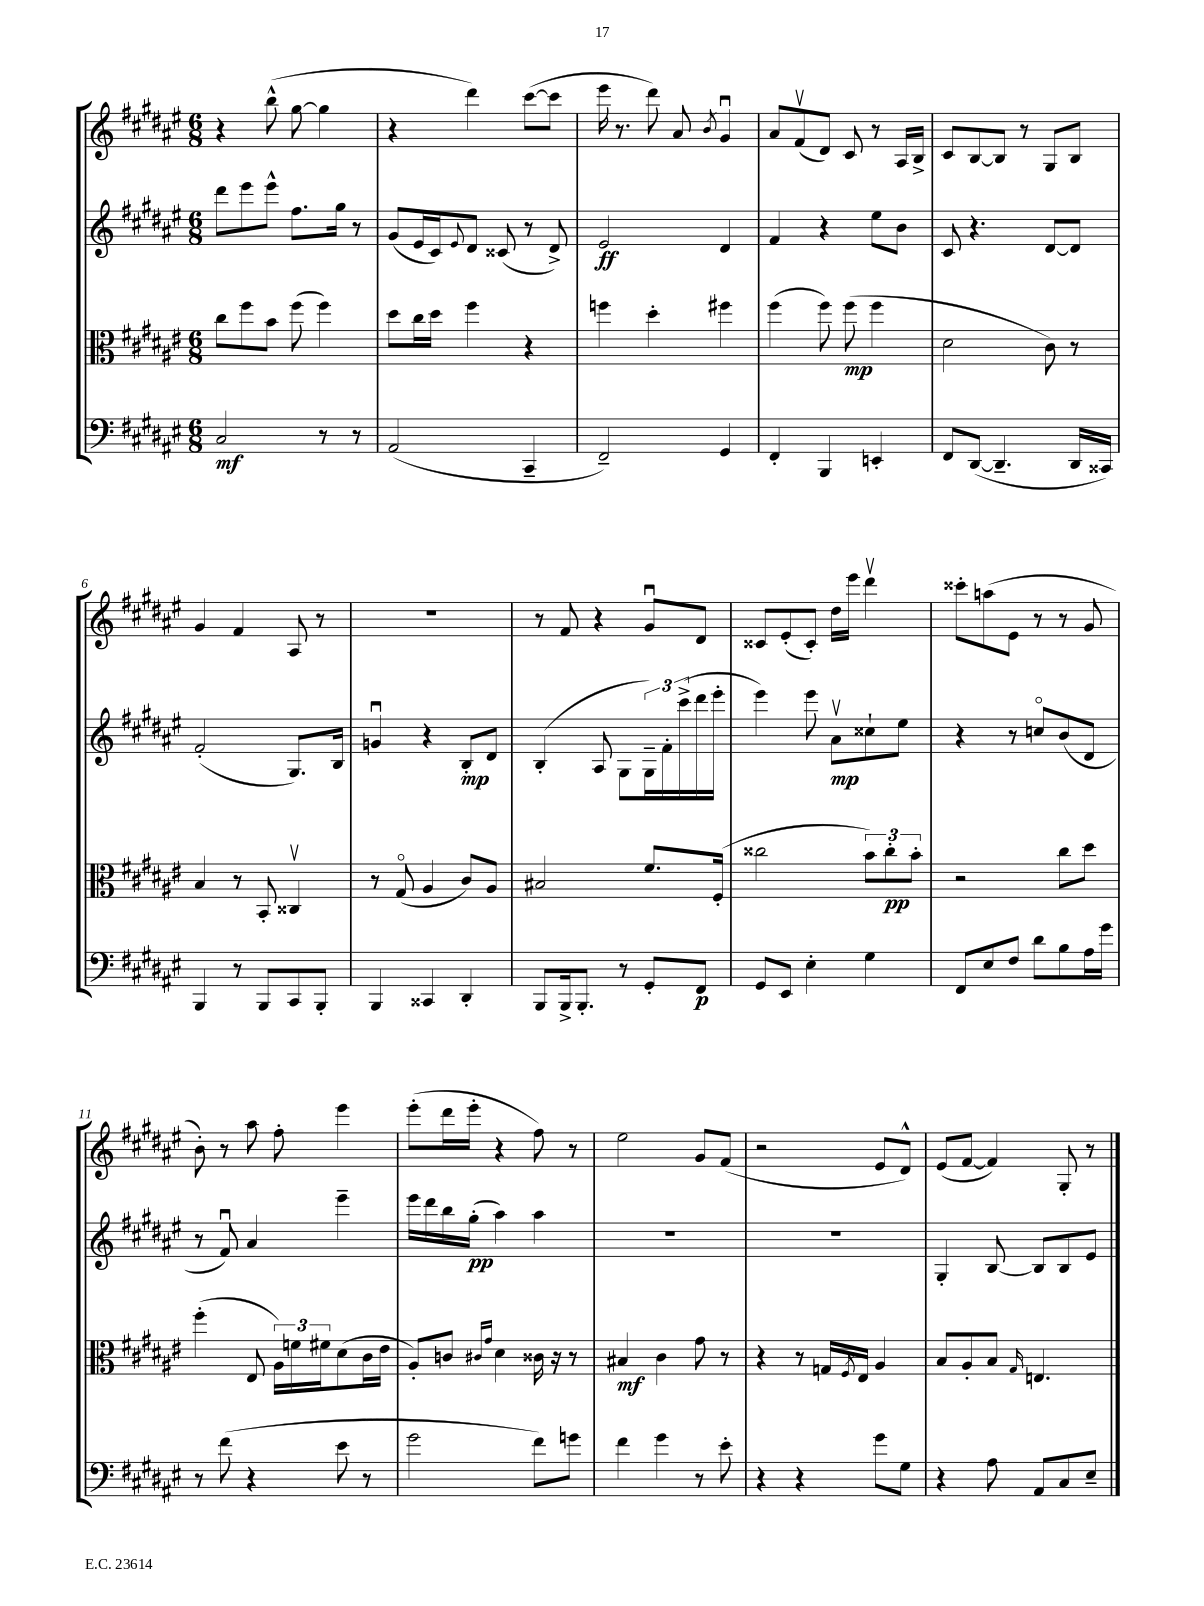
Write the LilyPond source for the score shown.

<<
\new StaffGroup <<
\new Staff = "s0" {
    \clef treble \key fis \major \numericTimeSignature \time 6/8
    r4 b''8-^( gis''8~ gis''4 |
    r4 dis'''4) cis'''8~( cis'''8 |
    eis'''16 r8. dis'''8) ais'8 \acciaccatura { b'8 } gis'4\downbow |
    ais'8 fis'8\upbow( dis'8) cis'8 r8 ais16 b16-> |
    cis'8 b8~ b8 r8 gis8 b8 |
    gis'4 fis'4 ais8 r8 |
    R2. |
    r8 fis'8 r4 gis'8\downbow dis'8 |
    cisis'8 eis'8-.( cisis'8-.) dis''16 eis'''16 dis'''4\upbow |
    cisis'''8-. a''8( eis'8 r8 r8 gis'8 |
    b'8-.) r8 ais''8 fis''8-. eis'''4 |
    eis'''8-.( dis'''16 eis'''16-. r4 fis''8) r8 |
    eis''2 gis'8 fis'8( |
    r2 eis'8 dis'8-^) |
    eis'8( fis'8~ fis'4) gis8-. r8 \bar "|." |
}
\new Staff = "s1" {
    \clef treble \key fis \major \numericTimeSignature \time 6/8
    dis'''8 eis'''8 eis'''8-^ fis''8. gis''16 r8 |
    gis'8( eis'16 cis'16) \appoggiatura { eis'8 } dis'8 cisis'8( r8 dis'8->) |
    eis'2\ff dis'4 |
    fis'4 r4 eis''8 b'8 |
    cis'8 r4. dis'8~ dis'8 |
    fis'2-.( gis8.) b16 |
    g'4\downbow r4 b8-.\mp dis'8 |
    b4-.( ais8 gis8 \tuplet 3/2 { gis16--) fis'16-. cis'''16->( } dis'''16 eis'''16-. |
    eis'''4) eis'''8 ais'8\upbow\mp cisis''8-! eis''8 |
    r4 r8 c''8\flageolet b'8( dis'8 |
    r8 fis'8\downbow) ais'4 eis'''4-- |
    eis'''16 dis'''16 b''16 gis''16-.\pp( ais''4) ais''4 |
    R2. |
    R2. |
    gis4-. b8~ b8 b8 eis'8 \bar "|." |
}
\new Staff = "s2" {
    \clef alto \key fis \major \numericTimeSignature \time 6/8
    cis''8 fis''8 b'8 fis''8( fis''4) |
    dis''8 cis''16 dis''16 fis''4 r4 |
    f''4 dis''4-. fis''4 |
    fis''4( fis''8) fis''8\mp( fis''4 |
    dis'2 cis'8) r8 |
    b4 r8 b,8-. cisis4\upbow |
    r8 gis8\flageolet( ais4 cis'8) ais8 |
    bis2 fis'8. fis16-.( |
    cisis''2 \tuplet 3/2 { b'8) cisis''8-.\pp b'8-. } |
    r2 cis''8 dis''8 |
    fis''4-.( eis8 \tuplet 3/2 { ais16) f'16 fis'16 } dis'8( cis'16 eis'16 |
    ais8-.) c'8 \grace { cis'16 gis'16 } dis'4 cisis'16 r16 r8 |
    bis4\mf cis'4 gis'8 r8 |
    r4 r8 g16 \acciaccatura { fis8 } eis16 ais4 |
    b8 ais8-. b8 \grace { gis16 } e4. \bar "|." |
}
\new Staff = "s3" {
    \clef bass \key fis \major \numericTimeSignature \time 6/8
    cis2\mf r8 r8 |
    ais,2( cis,4-- |
    fis,2--) gis,4 |
    fis,4-. b,,4 e,4-. |
    fis,8 dis,8~( dis,4.-- dis,16 cisis,16) |
    b,,4 r8 b,,8 cis,8 b,,8-. |
    b,,4 cisis,4 dis,4-. |
    b,,8 b,,16-> b,,8.-. r8 gis,8-. fis,8\p |
    gis,8 eis,8 eis4-. gis4 |
    fis,8 eis8 fis8 dis'8 b8 ais16 gis'16 |
    r8 fis'8( r4 eis'8 r8 |
    gis'2 fis'8) g'8 |
    fis'4 gis'4 r8 eis'8-. |
    r4 r4 gis'8 gis8 |
    r4 ais8 ais,8 cis8 eis8-- \bar "|." |
}
>>
>>
